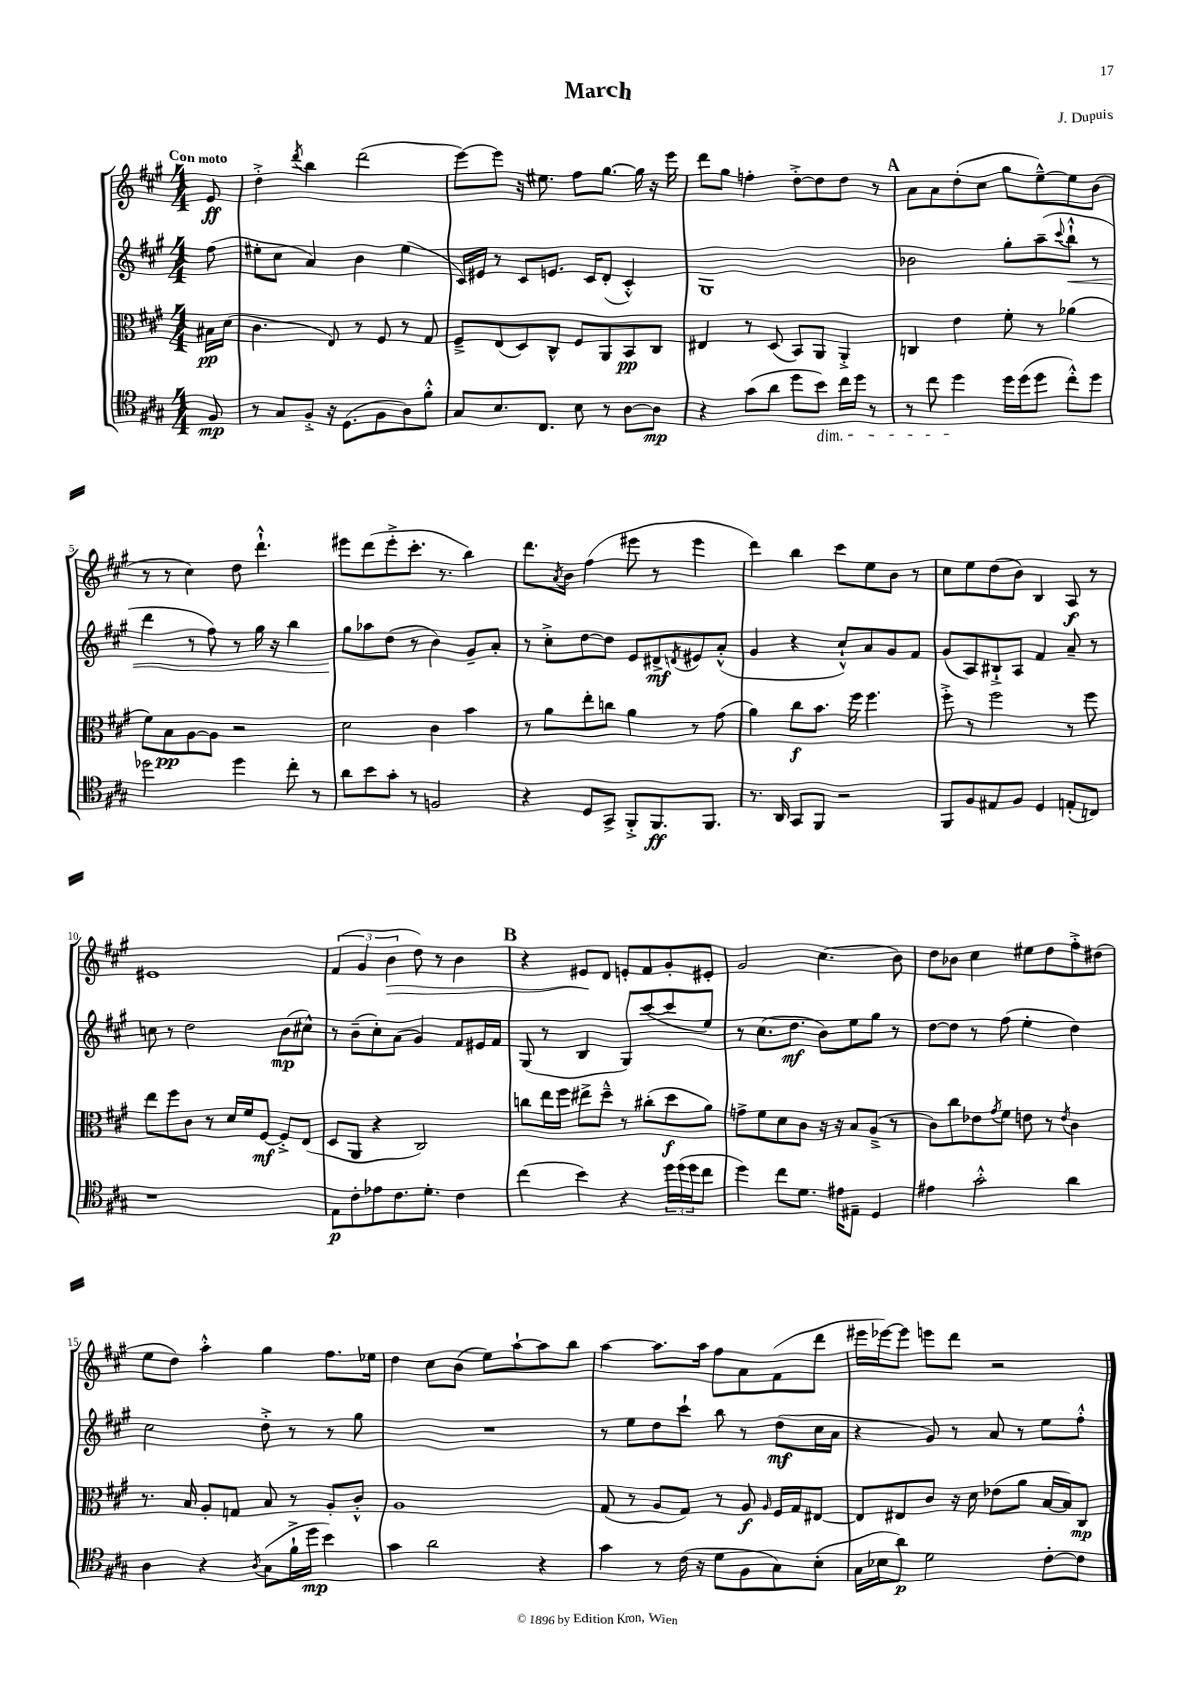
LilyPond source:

\header { title = "March" composer = "J. Dupuis" }
<<
\new StaffGroup <<
\new Staff = "s0" {
    \clef treble \key a \major \numericTimeSignature \time 4/4 \partial 8 \tempo "Con moto"
    e'8\ff |
    d''4-.-> \acciaccatura { d'''8 } b''4 d'''2( |
    e'''8~) e'''8 r16 eis''8. fis''8 gis''8.~ gis''16 r16 e'''16 |
    d'''8 gis''8 f''4-. d''8~-.-> d''8 d''8 r8 |
    \mark \markup { \bold "A" } a'8 a'8 d''8-.( cis''8 gis''8 e''8~---^) e''8 b'8( |
    r8 r8 cis''4) d''8 d'''4.-!-^ |
    eis'''8 d'''8( eis'''8-.-> cis'''8.-. r8. b''4) |
    d'''8. \acciaccatura { a'8 } b'16 fis''4( eis'''8 r8 eis'''4 |
    d'''4) b''4 cis'''8 e''8 b'8 r8 |
    cis''8 e''8 d''8( b'8) b4 a8\f r8 |
    eis'1 |
    \tuplet 3/2 { fis'4( gis'4 b'4\> } d''8) r8 b'4 |
    \mark \markup { \bold "B" } r4 eis'8\! d'8 e'8-. fis'8 gis'8-. eis'8-. |
    gis'2 cis''4.( b'8) |
    d''8 bes'8 cis''4 eis''8 d''8 fis''8-.-> dis''8( |
    e''8 d''8) a''4-.-^ gis''4 fis''8. ees''16 |
    d''4 cis''8 b'8( e''8) a''8~-! a''8 b''8 |
    a''4~ a''8. a''16 fis''8 a'8 fis'8( d'''8 |
    eis'''16 ees'''16~) ees'''8 e'''8 d'''8 r2 \bar "|." |
}
\new Staff = "s1" {
    \clef treble \key a \major \numericTimeSignature \time 4/4 \partial 8
    fis''8( |
    eis''8-. cis''8 a'4) b'4 eis''4( |
    cis'16) eis'16 r8 cis'8 e'8. cis'16 d'8-.( cis'4-.-^) |
    gis1 |
    \mark \markup { \bold "A" } bes'2 gis''8-. a''8--( \appoggiatura { cis'''8 } b''8-!-^\< r8 |
    d'''4 r8 fis''8) r8 gis''16 r16 b''4 |
    gis''8\! aes''8 d''8( r8 b'4) gis'8-- a'8-. |
    r8 cis''8-.-> d''8~ d''8 e'8 dis'8->\mf \acciaccatura { d'8 } eis'8 a'8-.-^( |
    gis'4 r4 cis''8-!-^) a'8 gis'8 fis'8 |
    gis'8( a8) bis8-!-> a8 fis'4 a'8-- r8 |
    c''8 r8 d''2 b'8\mp( cis''8-^) |
    r8 b'8--( cis''8-.) a'8( gis'4) fis'8 eis'16 fis'16 |
    \mark \markup { \bold "B" } gis8( r8 b4 gis8) cis'''8~( cis'''8 e''8) |
    r8 cis''8.( d''8.\mf b'8) e''8 gis''8 r8 |
    d''8~ d''8 r8 fis''8( e''4-. d''4) |
    cis''2 d''8-.-> r8 r8 gis''8 |
    R1 |
    r8 e''8 d''8 cis'''8-! b''8 r8 d''8\mf( cis''16 a'16 |
    r4 gis'8) r8 a'8 r8 e''8 fis''8-.-^ \bar "|." |
}
\new Staff = "s2" {
    \clef alto \key a \major \numericTimeSignature \time 4/4 \partial 8
    bis16\pp d'16( |
    cis'4. e8) r8 fis8 r8 gis8 |
    fis8---> e8( d8) cis8-^ fis8 a,8 b,8\pp cis8 |
    eis4 r8 d8( b,8) a,8 a,4-.-> |
    \mark \markup { \bold "A" } c4 e'4 fis'8-. r8 aes'4( |
    fis'8) b8\pp a8~ a8 r2 |
    d'2 cis'4 b'4 |
    r8 a'8 e''8-. c''8 a'4 r8 gis'8( |
    a'4) cis''8\f b'8. fis''16 fis''4. |
    fis''8-.-> r8 fis''2 r8 fis''8 |
    e''8 fis''8 cis'8 r8 d'16 fis'16 fis8~\mf fis8-.-> e8( |
    d8 a,8 r4 cis2) |
    \mark \markup { \bold "B" } c''8 e''16 fis''16 eis''8-> d''8---^ r8 cis''8-.( d''8\f a'8) |
    g'8-> fis'8 d'8 cis'8 r16 r16 b8 a8--->( r8 |
    cis'8) cis''8 ees'8 \acciaccatura { gis'8 } fis'8 e'8 r8 \acciaccatura { e'8 } cis'4 |
    r8. b16 a8-. g8 b8 r8 a8-. cis'8-.-^ |
    a1 |
    gis8( r8 a8 gis8) r8 a8\f \grace { a16 } fis16 gis16 eis8~ |
    eis8 eis8 cis'8 r16 d'16 ees'8( a'8 b16~ b16) cis8\mp \bar "|." |
}
\new Staff = "s3" {
    \clef tenor \key a \major \numericTimeSignature \time 4/4 \partial 8
    fis8\mp |
    r8 gis8 fis8-.-> r16 d8.( fis8 a8) fis'8-.-^ |
    gis8 b8. cis8. b8 r8 a8~ a8\mp |
    r4 gis'8( a'8 d''8 b'8\dim) cis''16 d''16 r8 |
    \mark \markup { \bold "A" } r8 cis''8 d''4\! d''16 d''16( d''8 cis''8-.-^) d''8 |
    des''2 des''4 cis''8-. r8 |
    a'8 b'8 gis'8-. r8 f2 |
    r4 d8 gis,8-> fis,8-.-> fis,8.\ff fis,8. |
    r8. a,16 gis,8 fis,8 r2 |
    fis,8 fis8 eis8 fis8 d4 e8-.( c8) |
    r1 |
    e8\p cis'8-. ees'8 cis'8. d'8.-. cis'4 |
    \mark \markup { \bold "B" } cis''4( b'4) r4 \tuplet 3/2 { d''16 d''16( d''16 } cis''8 |
    d''4) cis''8 d'8. eis'16 eis8-- d4 |
    eis'4 gis'2-.-^ a'4 |
    a4 r4 \acciaccatura { a8 } gis8( fis'16-!-> d''16\mp b'4) |
    gis'4 a'2 r4 |
    gis'4 r8 cis'16( r16 d'8 fis8 gis8) b8-.( |
    gis16 bes16 a'8\p) d'2 cis'8~-. cis'8 \bar "|." |
}
>>
>>
